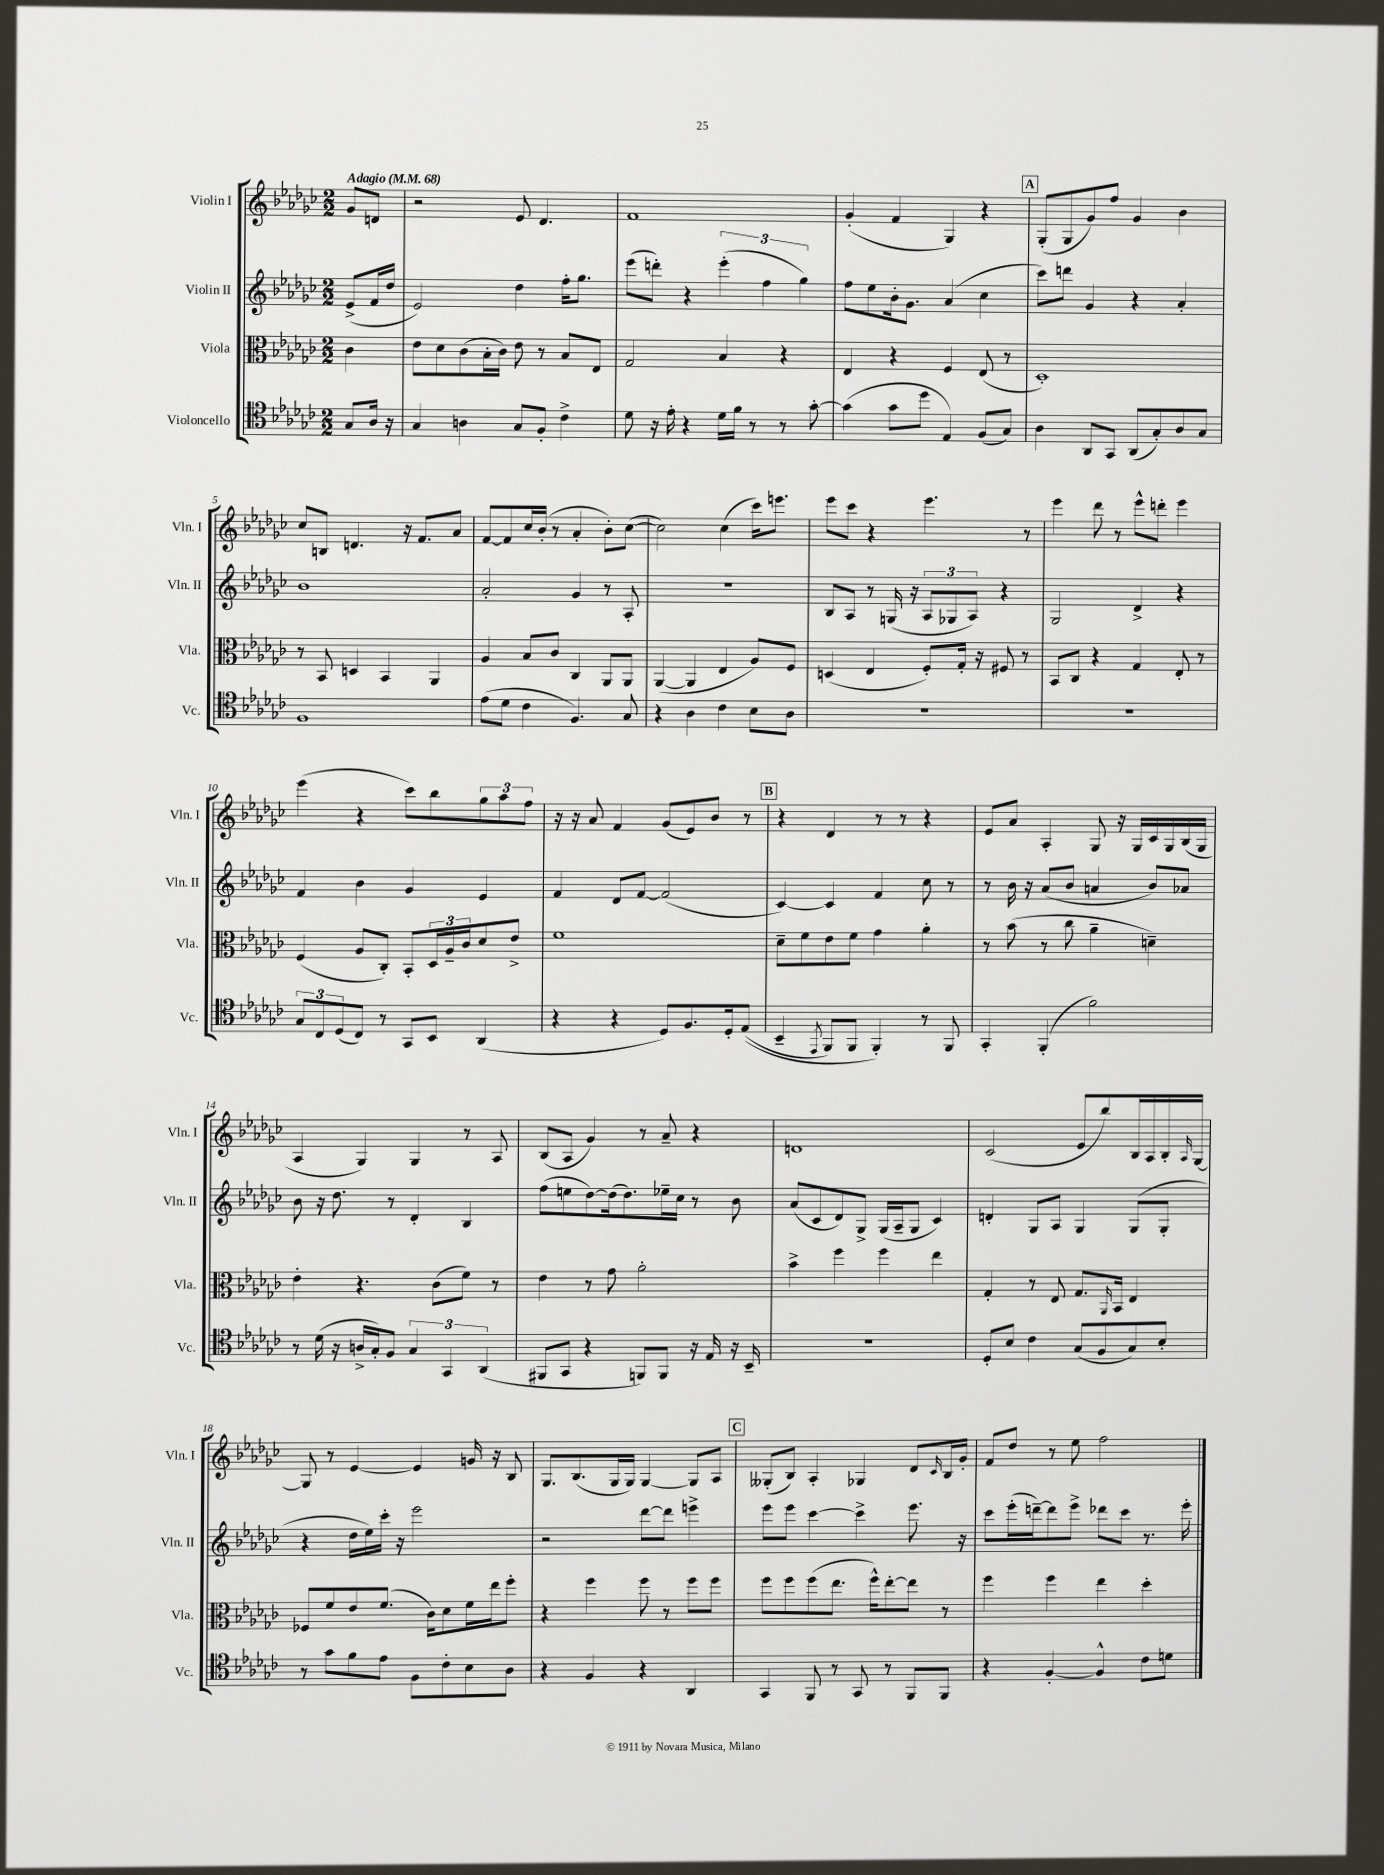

**kern	**kern	**kern	**kern
*staff4	*staff3	*staff2	*staff1
*clefC4	*clefC3	*clefG2	*clefG2
*k[b-e-a-d-g-c-]	*k[b-e-a-d-g-c-]	*k[b-e-a-d-g-c-]	*k[b-e-a-d-g-c-]
*M2/2	*M2/2	*M2/2	*M2/2
*MM68	*MM68	*MM68	*MM68
8G-	4c-	(8e-^	8g-
16A-	.	16f	8d
16r	.	16dd-	.
=	=	=	=
4G-	8e-	2e-)	2r
.	8d-	.	.
4A	(8c-	.	.
.	16B-'	.	.
.	16c-)	.	.
8G-	8e-	4dd-	8e-
8F'	8r	.	4.d-
4c-^	8B-	16ff'	.
.	.	8.gg-	.
.	8E-	.	.
=	=	=	=
8d-	2G-	(8eee-	1f
16r	.	8ddd')	.
16e-'	.	.	.
4r	.	4r	.
16d-	4B-	(6eee-'	.
16f	.	.	.
8r	.	.	.
.	.	6ff	.
8r	4r	.	.
.	.	6gg-)	.
[8g-'	.	.	.
=	=	=	=
(4g-]	4E-	8ff	(4g-'
.	.	8ee-	.
8g-	4r	16b-'	4f
.	.	8.g-	.
8dd-	.	.	.
4E-)	4F	(4a-	4G-)
(8F	(8E-	4cc-	4r
8G-)	8r	.	.
=	=	=	=
4A-	1D-')	8ccc-)	(8G-'
.	.	8ddd	8G-
8AA-	.	4g-	8g-)
8GG-	.	.	8ff
(8AA-	.	4r	4g-
8G-')	.	.	.
8A-	.	4a-'	4b-
8G-	.	.	.
=	=	=	=
1F	8r	1b-	8cc-
.	8BB-	.	8B
.	4D	.	4.d
.	4BB-	.	.
.	.	.	16r
.	.	.	8.f
.	4AA-	.	.
.	.	.	8a-
=	=	=	=
(8e-	4A-	2a-'	[8f
8d-	.	.	8f]
4c-	8B-	.	16cc-
.	.	.	(16b-'
.	8c-	.	8r
4.F)	4C-	4g-	4a-'
.	8AA-	8r	8b-')
8G-	8AA-	8A-'	([8cc-
=	=	=	=
4r	([4AA-	1r	2cc-])
4A-	4AA-]	.	.
4c-	4E-	.	(4cc-
8B-	8A-)	.	16ccc-)
.	.	.	8.eee
8A-	8F	.	.
=	=	=	=
1r	(4D	8B-	8eee-
.	.	8A-	8ccc-
.	4E-	8r	4r
.	.	(16G	.
.	.	16r	.
.	8F')	12A-	4.eee-
.	.	12G-	.
.	16G-'	.	.
.	.	12A-)	.
.	16r	.	.
.	8F#	4r	.
.	8r	.	8r
=	=	=	=
1r	8BB-	2G-	4eee-
.	8C-	.	.
.	4r	.	8ddd-
.	.	.	8r
.	4G-	4d-^	8eee-^^
.	.	.	8ddd'
.	8E-'	4r	4eee-
.	8r	.	.
=	=	=	=
12G-	(4F	4f	(4eee-
12C-	.	.	.
(12D-	.	.	.
8C-)	8A-	4b-	4r
8r	8C-')	.	.
8GG-	8BB-'	4g-	8ccc-)
8BB-	24D-	.	8bb-
.	24A-~	.	.
.	24c-	.	.
(4AA-	8d-	4e-	12gg-
.	.	.	12aa-
.	8e-^	.	.
.	.	.	12ff
=	=	=	=
4r	1f	4f	16r
.	.	.	16r
.	.	.	8a-
4r	.	8d-	4f
.	.	[8f	.
8D-)	.	(2f]	(8g-
8.F	.	.	8e-)
.	.	.	8b-
16D-'	.	.	.
&((8E-	.	.	8r
=	=	=	=
4BB-~	8d-~	[4c-)	4r
.	8f	.	.
8qEE-	.	.	.
8FF)	8e-	4c-]	4d-
8FF	8f	.	.
4FF'&)	4g-	4f	8r
.	.	.	8r
8r	4a-'	8cc-	4r
8FF	.	8r	.
=	=	=	=
4GG-'	8r	8r	8e-
.	(8b-	16b-	8a-
.	.	16r	.
(4FF'	8r	(8a-	4A-'
.	8cc-	8b-	.
2f)	4a-~	4a	8G-
.	.	.	16r
.	.	.	16G-
.	4d~)	8b-)	16c-
.	.	.	16G-
.	.	8a-	(16B-
.	.	.	16G-
=	=	=	=
8r	4e-'	8b-	4A-
(16d-	.	16r	.
16r	.	8.dd-	.
16A^	4.r	.	4G-)
16G-')	.	.	.
8F	.	8r	.
6G-	.	4d-'	4G-
.	(8c-	.	.
6GG-	.	.	.
.	8f)	4B-	8r
(6AA-	.	.	.
.	8r	.	8A-
=	=	=	=
8FF#	4e-	(8ff	(8B-
8GG-	.	8ee	8A-
4r	8r	[8dd-)	4g-)
.	8g-	(16dd-]	.
.	.	8.dd-)	.
8FF)	2a-'	.	8r
8FF	.	16ee-~	8a-~
.	.	16cc-	.
16r	.	8r	4r
16E-	.	.	.
16r	.	8b-	.
16BB-~	.	.	.
=	=	=	=
1r	4b-^	(8a-	1d
.	.	8c-	.
.	4ff	8d-)	.
.	.	8G-^	.
.	4ff	(16G-	.
.	.	16A-~	.
.	.	8G-	.
.	4ee-	4c-)	.
=	=	=	=
8D-'	4G-'	4d'	(2c-
8B-	.	.	.
4c-	8r	8G-	.
.	8E-	8A-	.
(8G-	8.G-	4G-	8e-
8F	.	.	8bb-)
.	16qqAA-	.	.
.	16BB-	.	.
8G-)	4E-	(8G-	16B-
.	.	.	16A-
8B-'	.	8G-'	16B-'
.	.	.	16qqA-
.	.	.	[16G-
=	=	=	=
8r	8F-	4r	8G-]
8g-	8f	.	8r
8f	8e-	16dd-	[4e-
.	.	16ee-)	.
8e-	(8.f	16ccc-'	.
.	.	16r	.
8F	.	2eee-	4e-]
.	16c-)	.	.
8c-'	8d-	.	.
8B-	16f	.	16g
.	16ee-	.	16r
8A-	8ff'	.	8B-
=	=	=	=
4r	4r	2r	8.G-
.	.	.	(8.B-
4F	4ff	.	.
.	.	.	16G-
.	.	.	16G-)
4r	8ff	[8ddd-	[4G-
.	8r	8ddd-]	.
4AA-	8ff	4eee^	8G-]
.	8ff	.	8A-
=	=	=	=
4GG-	8ff	8eee-	(8G--'
.	8ff	8eee-	8B-)
8FF	(8ff	[4ccc-	4A-'
8r	8.ee-	.	.
8GG-	.	4ccc-^]	4G-
.	16ff^^)	.	.
8r	[8ee-'	.	.
8FF	8ee-]	8.eee-	8d-
.	.	.	16qqc-
8FF	8r	.	16B-
.	.	16r	16g-'
=	=	=	=
4r	4ff	8ccc-	8f
.	.	(16eee-'	8dd-
.	.	[16ddd~)	.
[4F'	4ff	8ddd]	8r
.	.	8eee-^	8ee-
4F^^]	4ee-	8ddd-	2ff
.	.	8ccc-	.
8c-	4dd-'	8.r	.
8d	.	.	.
.	.	16eee-'	.
==	==	==	==
*-	*-	*-	*-
